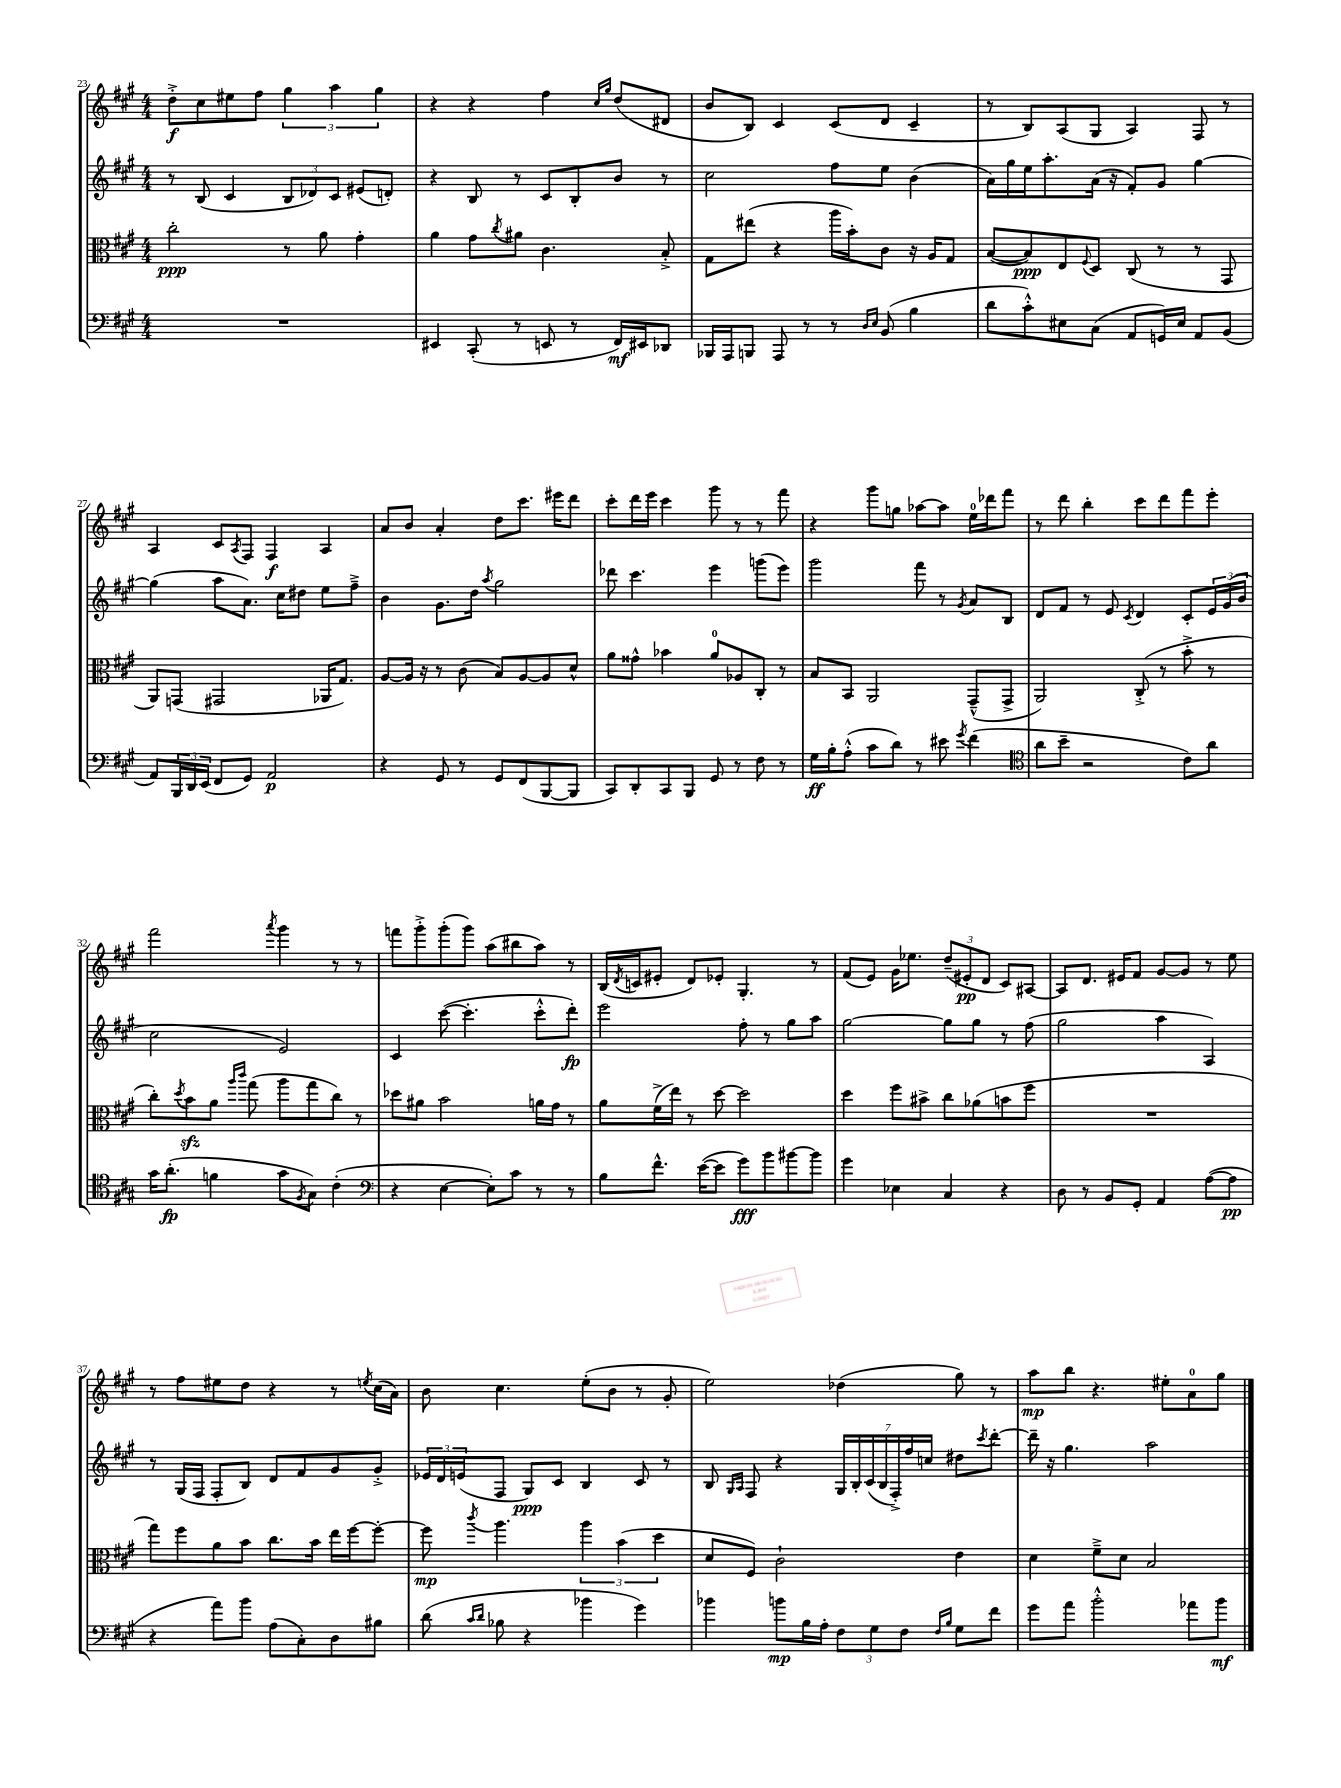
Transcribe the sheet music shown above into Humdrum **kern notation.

**kern	**kern	**kern	**kern
*staff4	*staff3	*staff2	*staff1
*clefF4	*clefC3	*clefG2	*clefG2
*k[f#c#g#]	*k[f#c#g#]	*k[f#c#g#]	*k[f#c#g#]
*M4/4	*M4/4	*M4/4	*M4/4
1r	2cc#'\	8r	8dd'^\L
.	.	(8B/	8cc#\
.	.	4c#/	8ee#\
.	.	.	8ff#\J
.	8r	12B/L	6gg#\
.	.	12d-/)	.
.	8a\	.	.
.	.	12c#/J	6aa\
.	4g#'\	(8e#/L	.
.	.	.	6gg#\
.	.	8d'/J)	.
=	=	=	=
4EE#/	4a\	4r	4r
(8CC#'/	8g#\L	8B/	4r
.	8qcc#/	.	.
8r	8a#\J	8r	.
8EE/	4.c#\	8c#/L	4ff#\
8r	.	8B'/	.
.	.	.	16qqcc#/LL
.	.	.	16qqgg#/JJ
16FF#/LL)	.	8b/J	(8dd/L
16EE#/J	.	.	.
8DD-/J	8B'^/	8r	8d#/J
=	=	=	=
16BBB-/LL	8G#\L	2cc#\	8b/L
16AAA/J	.	.	.
8BBB/J	(8ee#\J	.	8B/J)
8AAA/	4r	.	4c#/
8r	.	.	.
8r	16aa\LL	8ff#\L	(8c#/L
.	16b'\J)	.	.
16qqD/LL	.	.	.
16qqE/JJ	.	.	.
(8BB/	8c#\J	8ee\J	8d/J
4B\	16r	(4b\	4c#~/
.	16A/LK	.	.
.	8G#/J	.	.
=	=	=	=
8d\L	([8B/L	16a\LL)	8r
.	.	16gg#\	.
8c#'^^\)	8B/])	16ee\J	8B/L)
.	.	8.aa'\	.
8E#\	8E/	.	(8A/
.	8qqF#/	.	.
(8C#\J	8D/J	(16a\Jk	8G#/J
.	.	16r	.
8AA/L	(8C#/	8f#'/L)	4A/)
16GG/L)	8r	8g#/J	.
16E#/JJ	.	.	.
8AA/L	8r	[4gg#\	8F#/
(8BB/J	8GG#/	.	8r
=	=	=	=
8AA/L)	8AA/L)	(4gg#\]	4A/
24BBB/L	(8GG/J	.	.
24DD/	.	.	.
(24EE/JJ	.	.	.
8FF#/L	2GG#/	8aa\L	8c#/L
.	.	.	8qA/
8GG#/J)	.	8.a\J)	8F#/J
2AA/	.	.	4F#/
.	.	16cc#\LK	.
.	.	8dd#\J	.
.	16AA-/LK	8ee\L	4A/
.	8.G#/J)	.	.
.	.	8ff#~^\J	.
=	=	=	=
4r	[8A/L	4b\	8a/L
.	16A/]Jk	.	8b/J
.	16r	.	.
8GG#/	8r	8.g#\L	4a'/
8r	(8c#\	.	.
.	.	16dd\Jk	.
.	.	8qaa/	.
8GG#/L	8B/L)	2gg#\	8dd\L
(8FF#/	[8A/	.	8.ccc#\J
[8BBB/	8A/]	.	.
.	.	.	16eee#\LK
8BBB/]J	8d^^/J	.	8ddd\J
=	=	=	=
8CC#/L)	8a\L	8ddd-\	8ccc#'\L
8DD'/	8g##^^\J	4.ccc#\	16ddd\L
.	.	.	16eee\JJ
8CC#/	4b-\	.	4ccc#\
8BBB/J	.	.	.
8GG#/	8a/L	4eee\	8ggg#\
8r	8A-/	.	8r
8F#\	8C#'/J	(8ggg\L	8r
8r	8r	8eee\J)	8fff#\
=	=	=	=
16G#\LL	8B/L	2ggg#\	4r
16B'\J	.	.	.
(8A'^^\J	8BB/J	.	.
8c#\L	2AA/	.	8ggg#\L
8d\J)	.	.	8gg\J
8r	.	8fff#\	[8aa-\L
8e#\	.	8r	8aa-\]J
8qg#/	.	8qg#/	.
(4f#\	(8GG#~^^/L	8a/L	16ee\LL
.	.	.	16ddd-\J
.	8GG#^/J	8B/J	8fff#\J
=	=	=	=
*clefC4	*	*	*
8a\L	2AA/)	8d/L	8r
8b~\J	.	8f#/J	8ddd\
2r	.	8r	4bb'\
.	.	8e/	.
.	.	8qc#/	.
.	(8C#'^/	4d/	8ccc#\L
.	8r	.	8ddd\
8c#\L)	8b'^\	8c#'/L	8fff#\
8a\J	8r	24e/L	8eee'\J
.	.	(24g#/	.
.	.	24b/JJ	.
=	=	=	=
16g#\LK	8cc#'\L)	2cc#\	2fff#\
(8.a'\J	.	.	.
.	8qdd/	.	.
.	8b\	.	.
4f\	8a\J	.	.
.	16qqaa/LL	.	.
.	16qqccc#/JJ	.	.
.	(8gg#\	.	.
.	.	.	8qaaa/
8g#\L	8aa\L	2e/)	4ggg#\
8qF#/	.	.	.
8G#\J)	8gg#\	.	.
(4c#'\	8cc#\J)	.	8r
.	8r	.	8r
=	=	=	=
*clefF4	*	*	*
4r	8dd-\L	4c#/	8fff\L
.	8a#\J	.	8ggg#'^\
[4E\	2b\	([8ccc#\	(8ggg#'\
.	.	4.ccc#'\]	8ggg#\J)
8E'\]L)	.	.	(8aa\L
8c#\J	.	.	8bb#\
8r	16a\LL	8ccc#'^^\L	8aa\J)
.	16g#\JJ	.	.
8r	8r	8ddd'\J)	8r
=	=	=	=
8B\L	8a\L	2eee\	(16B/LL
.	.	.	8qd/
.	.	.	16c/J
8.f#^^\J	(16f#^\L	.	8e#'/J
.	16ee\JJ)	.	.
.	8r	.	8d/L)
([16e\LK	.	.	.
8e\]J	[8dd\	.	8e-'/J
8g#\L)	2dd\]	8ff#'\	4.G#'/
8b\	.	8r	.
[8b#\	.	8gg#\L	.
8b#\]J	.	8aa\J	8r
=	=	=	=
4g#\	4dd\	[2gg#\	(8f#/L
.	.	.	8e/J)
4E-\	8ff#\L	.	16g#\LK
.	.	.	8.ee-\J
.	8b#^\J	.	.
4C#/	8cc#\L	8gg#\]L	(12dd~/L
.	.	.	12e#'/
.	(8a-\	8gg#\J	.
.	.	.	12d/J
4r	8b\	8r	8c#/L)
.	8ff#\J	(8ff#\	[8A#/J
=	=	=	=
8D\	1r	2gg#\	8A#/]L
8r	.	.	8.d/J
8BB/L	.	.	.
.	.	.	16e#/LK
8GG#'/J	.	.	8f#/J
4AA/	.	4aa\	[8g#/L
.	.	.	8g#/]J
([8A\L	.	4A/)	8r
8A\]J	.	.	8ee\
=	=	=	=
4r	8gg#\L)	8r	8r
.	8ff#\	(16G#/LL	8ff#\L
.	.	16F#/JJ	.
8a\L)	8a\	8F#'/L	8ee#\
8b\J	8b\J	8B/J)	8dd\J
(8A\L	8.cc#\L	8d/L	4r
8C#'\)	.	8f#/	.
.	16b\Jk	.	.
8D\	16ee\LL	8g#/	8r
.	[16ff#\J	.	.
.	.	.	8qee/
8B#\J	8ff#'\_J	8g#'^/J	(16cc#\LL
.	.	.	16a\JJ)
=	=	=	=
(8d\	8ff#\]	24e-/LL	8b\
.	.	24d/	.
.	.	(24e/J	.
16qqc#/LL	.	.	.
16qqd/JJ	8qccc#/	.	.
8B-\	4.aa\	8F#/J	4.cc#\
4r	.	8G#/L)	.
.	.	8c#/J	.
4b-\	6aa\	4B/	(8ee'\L
.	.	.	8b\J
.	(6b\	.	.
4g#\)	.	8c#/	8r
.	6dd\	.	.
.	.	8r	8g#'/
=	=	=	=
4b-\	8d/L	8B/	2ee\)
.	.	16qqG#/LL	.
.	.	16qqA/JJ	.
.	8F#/J)	8F#/	.
8b\L	2c#`\	4r	.
16B\L	.	.	.
16A'\JJ	.	.	.
12F#\L	.	28G#/LL	(4dd-\
.	.	28B'/	.
.	.	(28c#/	.
12G#\	.	.	.
.	.	28B/	.
.	.	28F#'^/)	.
12F#\J	.	.	.
.	.	28ff#/	.
.	.	28cc/JJ	.
16qqF#/LL	.	.	.
16qqB/JJ	.	.	.
8G#\L	4e\	8dd#\L	8gg#\)
.	.	8qccc#/	.
8f#\J	.	[8ddd'\J	8r
=	=	=	=
8g#\L	4d\	16ddd~\]	8aa\L
.	.	16r	.
8a\J	.	4.gg#\	8bb\J
2b'^^\	8f#~^\L	.	4.r
.	8d\J	.	.
.	2B/	2aa\	.
.	.	.	8ee#'\L
8a-\L	.	.	8a\
8b\J	.	.	8gg#\J
==	==	==	==
*-	*-	*-	*-
